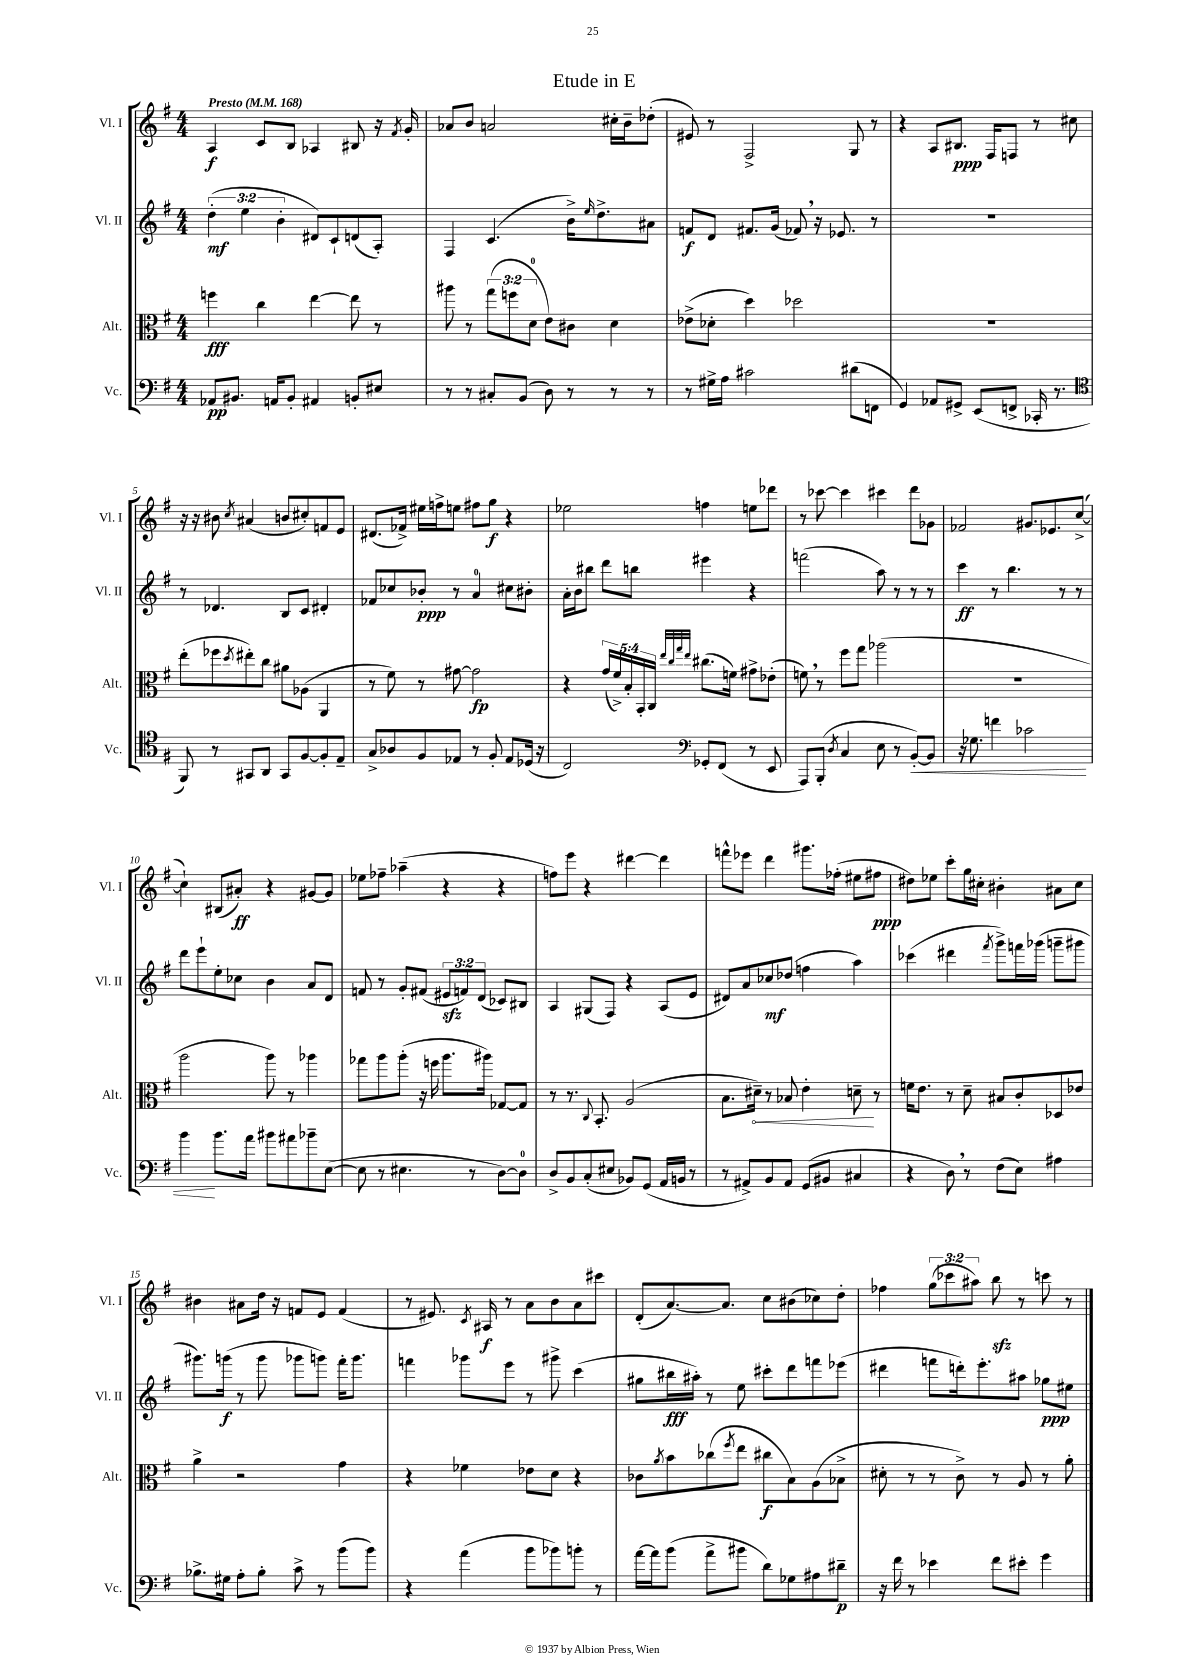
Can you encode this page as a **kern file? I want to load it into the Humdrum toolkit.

**kern	**kern	**kern	**kern
*staff4	*staff3	*staff2	*staff1
*clefF4	*clefC3	*clefG2	*clefG2
*k[f#]	*k[f#]	*k[f#]	*k[f#]
*M4/4	*M4/4	*M4/4	*M4/4
*MM168	*MM168	*MM168	*MM168
8AA-	4ff	(6dd'	4A
8.BB#	.	.	.
.	.	6ee	.
.	4cc	.	8c
16AA	.	.	.
.	.	6b'	.
8BB#'	.	.	8B
4AA#	[4ee	8d#)	4A-
.	.	8c`	.
8BB'	8ee]	(8d	8B#
8E#	8r	8A')	16r
.	.	.	8qf#
.	.	.	16g'
=	=	=	=
8r	8aa#	4F#	8a-
8r	8r	.	8b
8C#'	(12gg	(4.c	2a
.	12ff	.	.
(8BB	.	.	.
.	12d	.	.
8D)	8e)	.	.
8r	8c#	16b^)	.
.	.	16qqee	.
.	.	8.dd^	.
8r	4d	.	16cc#'
.	.	.	16b~
8r	.	8a#	(8dd-'
=	=	=	=
8r	(8e-^	8f	8e#)
16G#^	8d-'	8d	8r
16A	.	.	.
2c#	4dd)	8.f#	2F#^
.	.	(16g	.
.	2dd-	8f-)	.
.	.	16r	.
.	.	8.e-	.
(8d#	.	.	8G
8FF	.	8r	8r
=	=	=	=
4GG)	1r	1r	4r
8AA-	.	.	8A
8GG#^	.	.	8.B#
(8EE	.	.	.
.	.	.	16F#
8FF^	.	.	8F
16CC-'	.	.	8r
8.r	.	.	.
.	.	.	8cc#
=	=	=	=
*clefC4	*	*	*
8FF#)	(8ee'	8r	16r
.	.	.	16r
8r	8ff-	4.d-	8b#
.	8qdd	.	8qcc
8GG#	8ee#')	.	(4a#
8AA	8cc	.	.
8GG#	8a#	8B	8b
[8F#	(8A-	8c	8cc#')
8F#']	4AA	4d#'	8f
8E~	.	.	8e
=	=	=	=
8G^	8r	8f-	(8.d#
8A-	8f#)	8cc-	.
.	.	.	16f-^)
8F#	8r	8b-'	16ee#
.	.	.	16ff^
8E-	[8g#	8r	8ee
8r	2g#]	4a	8ff#
8F#'	.	.	8gg
8E-	.	8cc#	4r
(16D-	.	8b#'	.
16r	.	.	.
=	=	=	=
2C)	4r	16a'	2ee-
.	.	16b	.
.	.	8bb#	.
.	(20g	8ddd	.
.	20f#^)	.	.
.	20B'	.	.
.	.	8bb	.
.	20BB'	.	.
.	20C	.	.
*clefF4	*	*	*
.	32qqee	.	.
.	32qqcc	.	.
.	32qqgg	.	.
.	32qqee	.	.
8GG-'	(8.cc#	4eee#	4ff
(8FF#	.	.	.
.	16f)	.	.
8r	8g#^	4r	8ee
8EE	(8e-'	.	8ddd-
=	=	=	=
8AAA)	8f)	(2fff	8r
(8BBB'	8r	.	[8ccc-
8qD	.	.	.
4C	8ff#	.	4ccc-]
.	8gg	.	.
8E	(2aa-	8aa)	4ccc#
8r	.	8r	.
[8BB')	.	8r	8ddd
8BB]	.	8r	8g-
=	=	=	=
16r	1r	4ccc	2f-
8.G-	.	.	.
4f	.	8r	.
.	.	4.bb	.
2c-	.	.	8.g#
.	.	.	8.e-
.	.	8r	.
.	.	8r	([8cc^
=	=	=	=
4b	2aa	8ddd	4cc`])
.	.	8eee`	.
8.b	.	8ee'	(8B#
.	.	8cc-	8a#')
16a	.	.	.
8b#	8aa)	4b	4r
8a#	8r	.	.
8b-~	4aa-	8a	[8g#
([8E	.	8d	8g#]
=	=	=	=
8E]	8gg-	8f	8ee-
8r	8aa	8r	8ff-~
4.E#	(8aa'	8g'	(4aa-~
.	16r	(8f#	.
.	16ff	.	.
.	8.aa	12e#	4r
.	.	12f)	.
8r	.	.	.
.	.	(12d	.
.	16aa#)	.	.
[8D)	[8G-	8c-)	4r
8D]	8G-]	8B#	.
=	=	=	=
8D^	8r	4A	8ff)
8BB	8.r	.	8eee
(8C'	.	(8G#	4r
.	8qqC	.	.
.	8.BB'	.	.
8E#	.	8F#)	.
8BB-)	(2A	4r	[4ddd#
(8GG	.	.	.
16AA	.	(8A	4ddd#]
16BB	.	.	.
8r	.	8e	.
=	=	=	=
8r	8.B	8d#)	8fff^^
8AA#^)	.	8a	8eee-
.	16d#~)	.	.
8BB	8r	8cc-	4ddd
8AA#	8B-	(8dd-	.
(8GG	4e'	4ff	8.ggg#
8BB#	.	.	.
.	.	.	(16ff-'
4C#	8d~	4aa)	8ee#
.	8r	.	8ff#
=	=	=	=
4r	16f	(4ccc-	8dd#)
.	8.e	.	.
.	.	.	8ee-
8D)	8r	4ddd#	8ccc'
8r	8d~	.	16gg
.	.	.	16cc#'
.	.	8qfff#	.
(8F#	8B#	8ggg^)	4b#'
8E)	8c'	16fff	.
.	.	(16ggg-	.
4A#	8D-	8ggg~	8a#
.	8e-	8ggg#	8cc#
=	=	=	=
8.B-^	4a^	8.ggg#)	4b#
16G#	.	(16ggg	.
8A'	2r	8r	8a#
8B-'	.	8ggg	16dd
.	.	.	16r
8c^	.	8ggg-	8f
8r	.	8ggg)	8e
(8b	4g	16fff#'	(4f
.	.	8.ggg	.
8b)	.	.	.
=	=	=	=
4r	4r	4fff	8r
.	.	.	8.e#)
(4a	4f-	8ggg-	.
.	.	.	8qc
.	.	.	16A#
.	.	8eee	8r
8b	8e-	8r	8a
8b-)	8d	8ggg#^	8b
8b'	4r	(4ccc	8a
8r	.	.	8ccc#
=	=	=	=
[16a	8c-	8gg#	(8d'
16a]	.	.	.
.	8qa	.	.
(8b	8b	16bb#	[8.a)
.	.	16aa#')	.
8a^	(8cc-	8r	.
.	.	.	8.a]
.	8qff#	.	.
8b#	8ee	8ee	.
8d)	8cc#	8ccc#'	8cc
8G-	8B)	8ddd	(8b#
8A#	(8A	8fff	8cc-)
8d#~	8B-^	(8eee-	8dd'
=	=	=	=
16r	8d#'	4ddd#	4ff-
16f#	.	.	.
8r	8r	.	.
4e-	8r	8fff	(12gg
.	.	.	12ccc-
.	8c^)	16ddd')	.
.	.	.	12aa#)
.	.	8.eee'	.
8f#	8r	.	8bb
8e#'	8A	8aa#	8r
4g	8r	8gg-	8ccc
.	8a'	8ee#	8r
==	==	==	==
*-	*-	*-	*-
